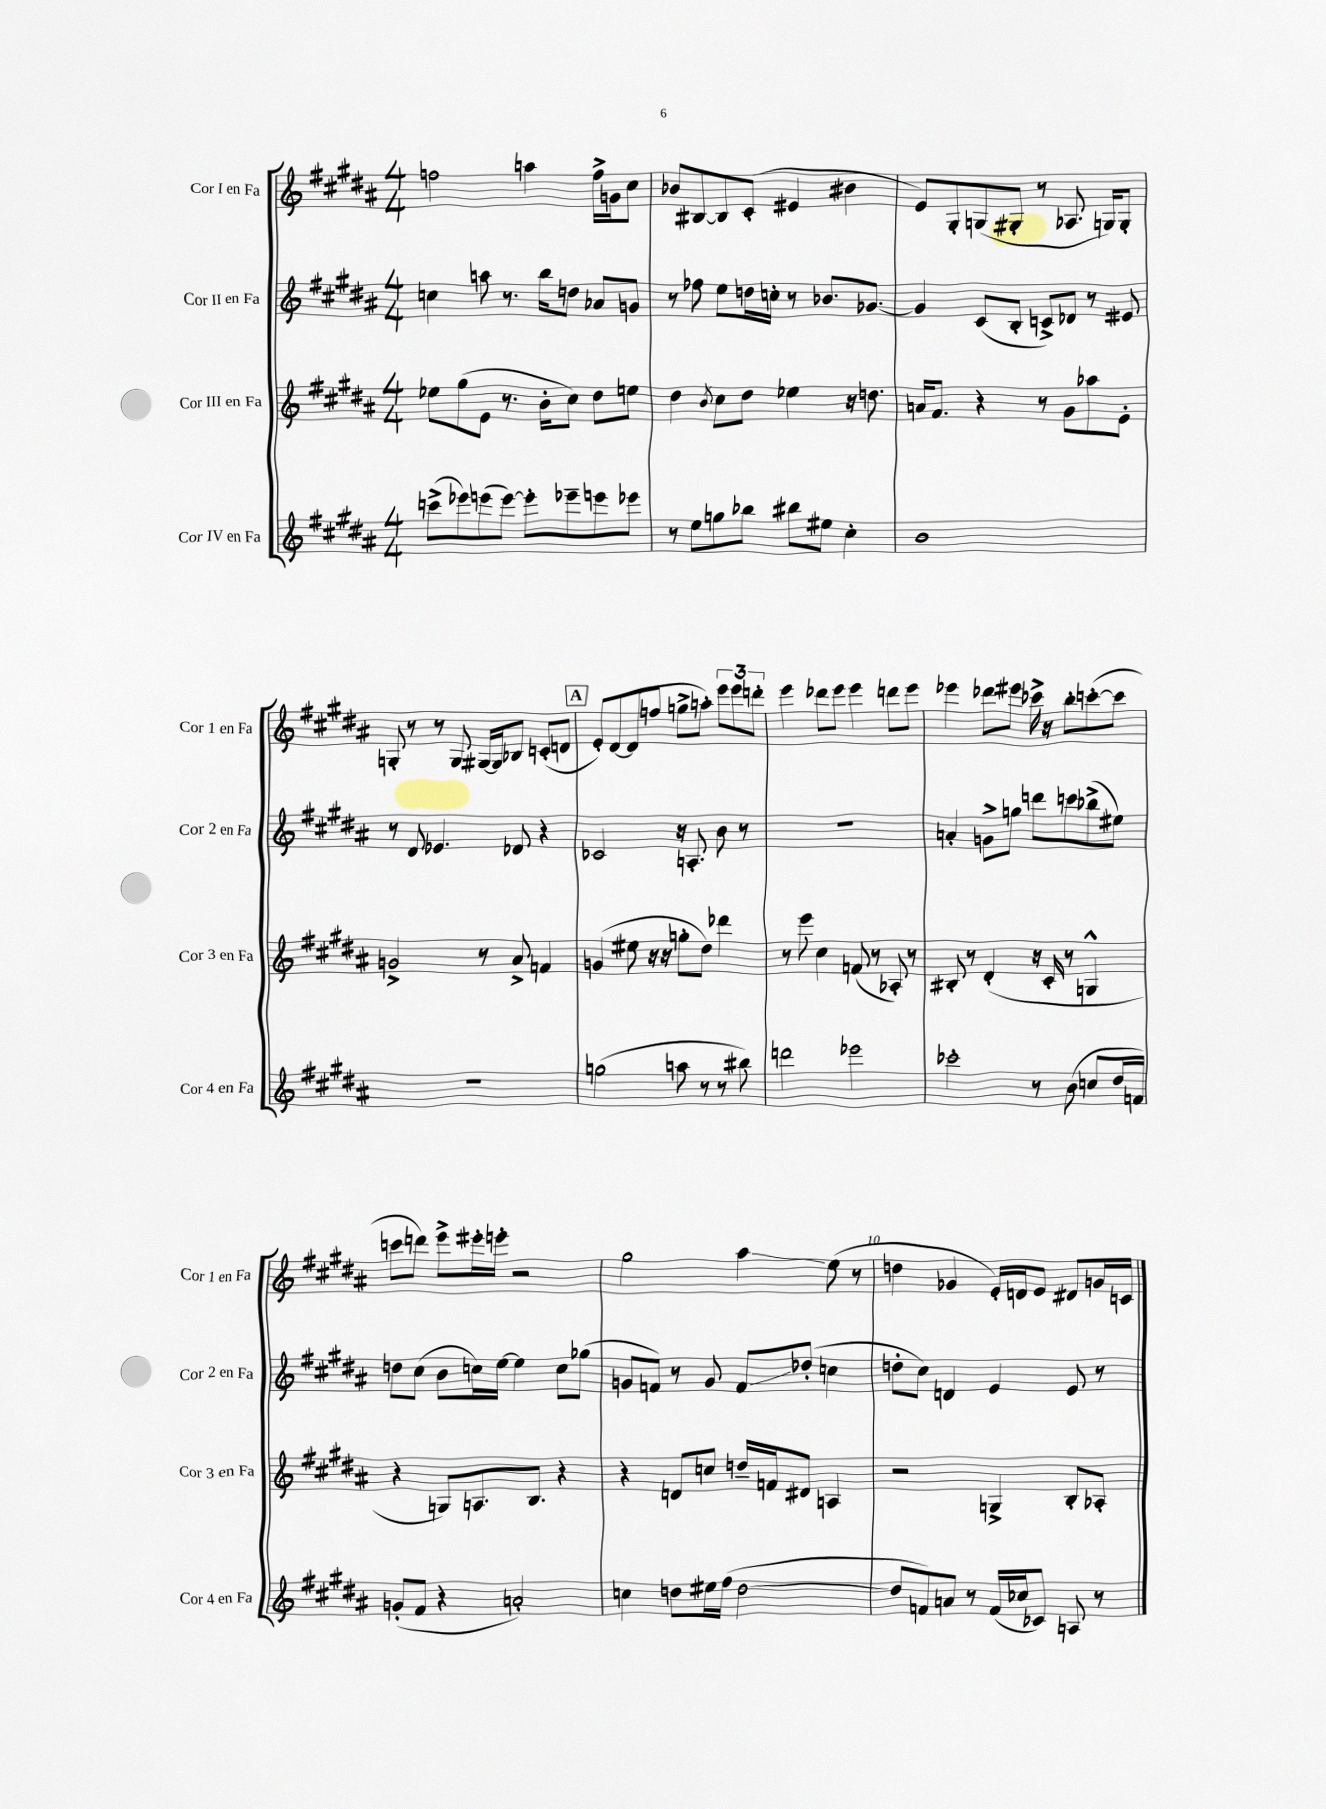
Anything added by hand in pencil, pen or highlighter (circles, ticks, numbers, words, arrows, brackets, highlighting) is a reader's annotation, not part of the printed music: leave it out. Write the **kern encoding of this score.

**kern	**kern	**kern	**kern
*staff4	*staff3	*staff2	*staff1
*clefG2	*clefG2	*clefG2	*clefG2
*k[f#c#g#d#a#]	*k[f#c#g#d#a#]	*k[f#c#g#d#a#]	*k[f#c#g#d#a#]
*M4/4	*M4/4	*M4/4	*M4/4
(8ccc^	8ee-	4cc	2ff
8eee-)	(8gg#	.	.
(8eee	8e	8aa	.
[8eee)	8.r	8.r	.
8eee']	.	.	4aa
.	16b'	16bb	.
8eee-~	8cc#)	8dd	.
8eee	8dd#	8a-	16ff^
.	.	.	16g
8eee-	8ee	8g	8cc#
=	=	=	=
8r	4dd#	8r	8b-
8ee	.	8ff-	[8B#
.	8qb	.	.
8gg	8cc#	8ee	8B#]
8bb-	8dd#	16dd	(8c#'
.	.	16cc'	.
8bb#	4ee-	8r	4e#
8ee#	.	8.b-	.
4cc#'	16r	.	4b#
.	8.dd	[8.g-	.
=	=	=	=
1b	16a	4g-]	8e)
.	8.f#	.	.
.	.	.	8G#'
.	4r	(8c#	(8G
.	.	8B'	8G#'
.	8r	8c^)	8r
.	8g#	8d-	8.A-
.	8aa-	8r	.
.	.	.	16G)
.	8e'	8e#	8G'
=	=	=	=
1r	2g^	8r	8G'
.	.	8d#	8r
.	.	4.e-	8r
.	.	.	8G
.	8r	.	[16G#
.	.	.	16G#]
.	8a#^	8d-	8B-
.	4f	4r	(8c'
.	.	.	8d
=	=	=	=
(2gg	(4g	2c-	8e')
.	.	.	[8d#
.	8ee#	.	(8d#]
.	16r	.	8ff
.	16r	.	.
8aa	8gg'	16r	8gg^
.	.	8.A'	.
8r	8dd#)	.	8aa')
8r	4ddd-	8b	12eee
.	.	.	12eee
8bb#)	.	8r	.
.	.	.	12ddd'
=	=	=	=
2ddd	8r	1r	4eee
.	8eee	.	.
.	4cc#	.	8ddd-
.	.	.	8eee
2eee-	(8f	.	4eee
.	8r	.	.
.	8A-')	.	8ddd
.	8r	.	8eee
=	=	=	=
2ccc-'	8B#'	4a'	4eee-
.	8r	.	.
.	(4d#'	8g^	8ddd-
.	.	8gg	8eee#
8r	16r	8ddd	16ccc-^
.	16c#'	.	16r
(8b	8r	8ccc	8bb'
8cc	4G^^	(8bb-^	([8ccc'
16dd#	.	8ee#)	8ccc]
16f)	.	.	.
=	=	=	=
(8g'	4r	8dd	8ccc
8f#	.	(8cc#	8ddd)
4r	8G)	8b	8eee^
.	8.A	16cc)	16eee#'
.	.	[16ee	16eee'
2a')	.	4ee]	2r
.	8.B	.	.
.	4r	8cc	.
.	.	(8gg-	.
=	=	=	=
4cc	4r	8g	2gg#
.	.	8f)	.
8dd	8d	8r	.
16ee#	8cc	8g	.
(16ff#	.	.	.
[2dd	16dd~	8f	4aa#
.	16f	.	.
.	8d#	(8dd-'	.
.	4A	4cc	(8ee
.	.	.	8r
=	=	=	=
8dd]	2r	8dd'	4dd
8f)	.	8cc#)	.
8a	.	4d	4g-
8r	.	.	.
(16f	4G^	4e	16e')
16cc-	.	.	16d
8c-)	.	.	8e
8A	8B'	8e	8d#
8r	8A-'	8r	16g
.	.	.	16c
==	==	==	==
*-	*-	*-	*-
